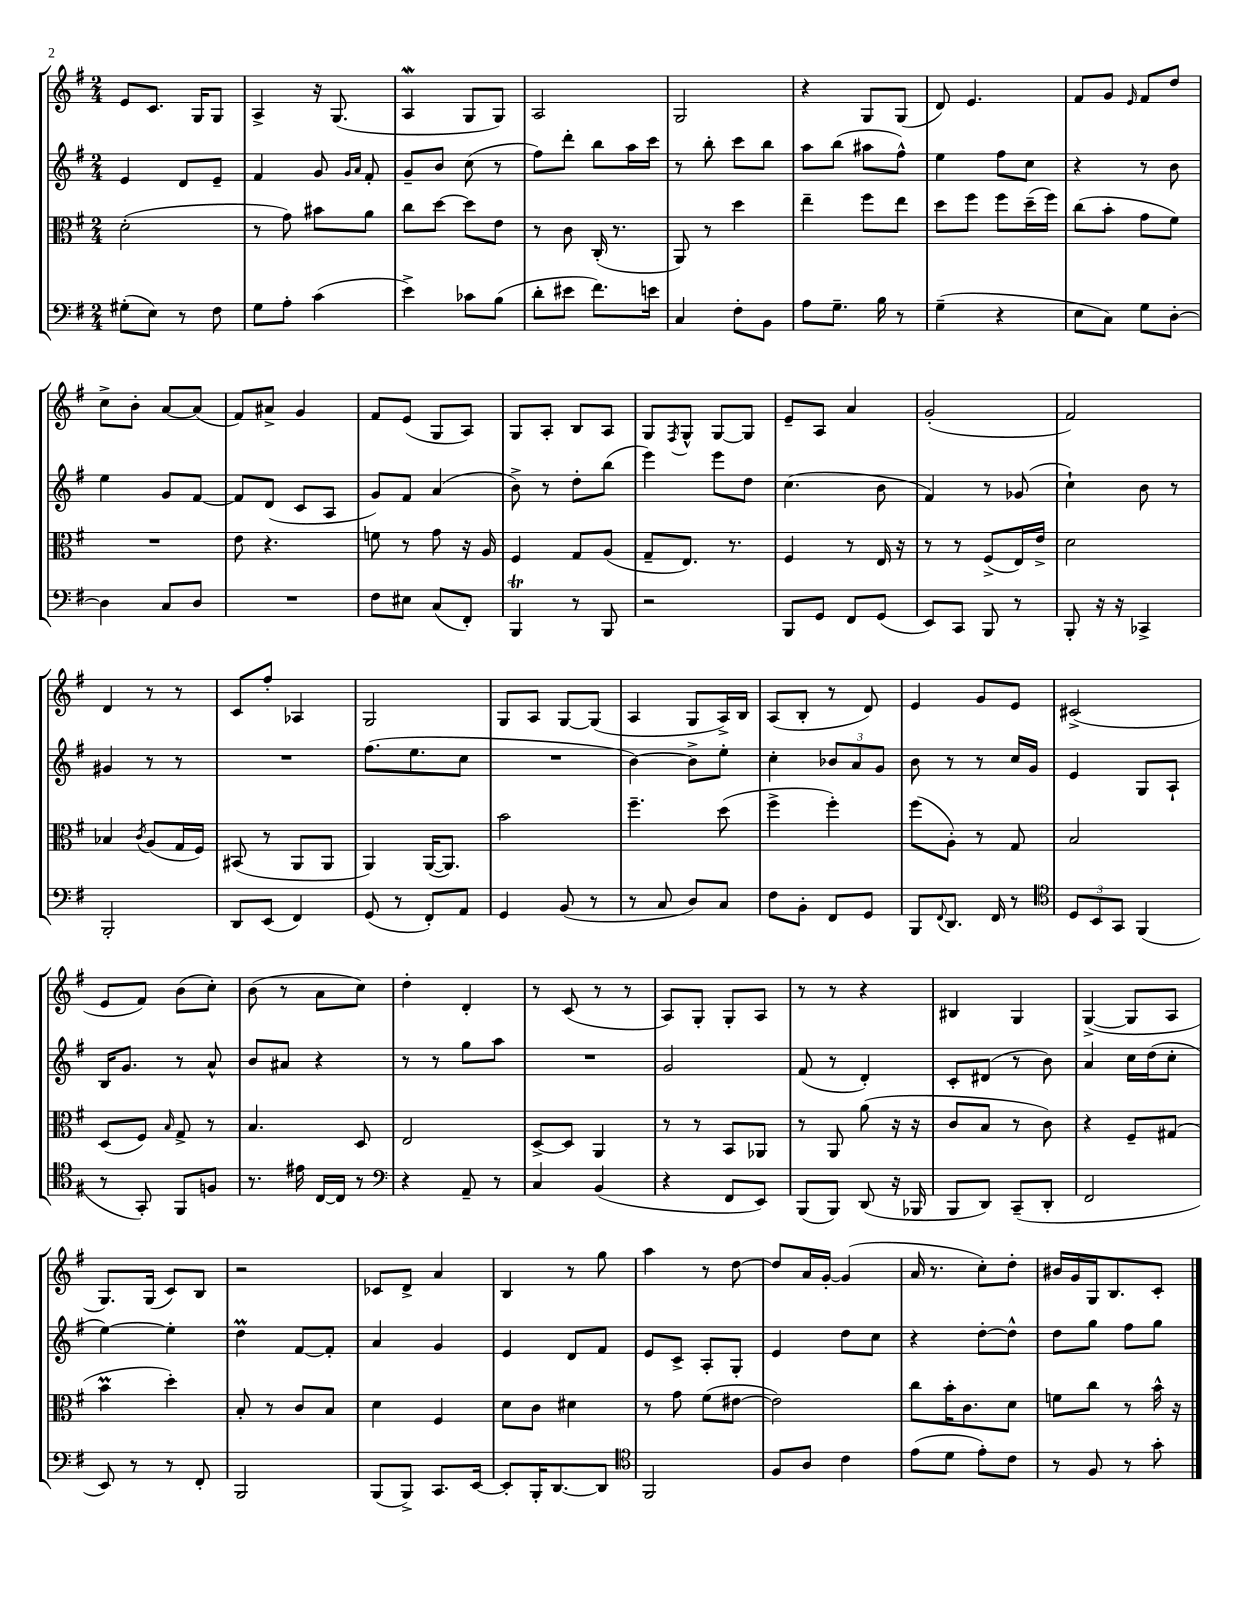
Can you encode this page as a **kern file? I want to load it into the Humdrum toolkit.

**kern	**kern	**kern	**kern
*part4	*part3	*part2	*part1
*staff4	*staff3	*staff2	*staff1
*clefF4	*clefC3	*clefG2	*clefG2
*k[f#]	*k[f#]	*k[f#]	*k[f#]
*M2/4	*M2/4	*M2/4	*M2/4
=1	=1	=1	=1
(8G#X'\L	(2d'\	4e/	8e/L
8E\J)	.	.	8.c/J
8r	.	8d/L	.
.	.	.	16G/KL
8F#\	.	8e~/J	8G/J
=2	=2	=2	=2
8G\L	8r	4f#/	4A^/
8A'\J	8g\)	.	.
(4c\	8b#X\L	8g/	16r
.	.	.	(8.G/
.	.	16qqg/LL	.
.	.	16qqa/JJ	.
.	8a\J	8f#'/	.
=3	=3	=3	=3
4e^\)	8cc\L	8g~/L	4AW/
.	[8dd\J	8b/J	.
8c-X\L	8dd\L]	(8cc\	8G/L
(8B\J	8e\J	8r	8G/J)
=4	=4	=4	=4
8d'\L	8r	8ff#\L)	2A/
8e#X\J	8c\	8ddd'\J	.
8.f#\L)	(16C'/	8bb\L	.
.	8.r	.	.
.	.	16aa\L	.
16en\Jk	.	16ccc\JJ	.
=5	=5	=5	=5
4C/	8AA/)	8r	2G/
.	8r	8bb'\	.
8F#'\L	4dd\	8ccc\L	.
8BB\J	.	8bb\J	.
=6	=6	=6	=6
8A\L	4ee~\	8aa\L	4r
8.G~\J	.	(8bb\J	.
.	8ff#\L	8aa#X\L	8G/L
16B\	.	.	.
8r	8ee\J	8ff#^^\J)	(8G/J
=7	=7	=7	=7
(4G~\	8dd\L	4ee\	8d/)
.	8ff#\J	.	4.e/
4r	8ff#\L	8ff#\L	.
.	(16dd~\L	8cc\J	.
.	16ff#\JJ)	.	.
=8	=8	=8	=8
8E\L	(8cc\L	4r	8f#/L
8C\J)	8b'\J	.	8g/J
.	.	.	16qqe/
8G\L	8g\L	8r	8f#/L
[8D'\J	8f#\J)	8b\	8dd/J
!!LO:LB:g=z
=9	=9	=9	=9
4D\]	2r	4ee\	8cc^\L
.	.	.	8b'\J
8C/L	.	8g/L	[8a/L
8D/J	.	[8f#/J	(8a/J]
=10	=10	=10	=10
2r	8e\	8f#/L]	8f#/L)
.	4.r	(8d/J	8a#X^/J
.	.	8c/L	4g/
.	.	8A/J	.
=11	=11	=11	=11
8F#\L	8fn\	8g/L)	8f#/L
8E#X\J	8r	8f#/J	(8e/J
(8C/L	8g\	(4a/	8G/L
8FF#'/J)	16r	.	8A/J)
.	16A/	.	.
=12	=12	=12	=12
4BBBt/	4F#/	8b^\)	8G/L
.	.	8r	8A'/J
8r	8G/L	8dd'\L	8B/L
8BBB/	(8A/J	(8bb\J	8A/J
=13	=13	=13	=13
2r	8G~/L	4eee\)	8G/L
.	.	.	8qF#/
.	8.E/J)	.	8G^^/J
.	.	8eee\L	[8G/L
.	8.r	.	.
.	.	8dd\J	8G/J]
=14	=14	=14	=14
8BBB/L	4F#/	(4.cc\	8e~/L
8GG/J	.	.	8A/J
8FF#/L	8r	.	4a/
(8GG/J	16E/	8b\	.
.	16r	.	.
=15	=15	=15	=15
8EE/L)	8r	4f#/)	(2g'/
8CC/J	8r	.	.
8BBB/	(8F#^/L	8r	.
8r	16E/L)	(8g-X/	.
.	16e^/JJ	.	.
=16	=16	=16	=16
8BBB'/	2d\	4cc`\)	2f#/)
16r	.	.	.
16r	.	.	.
4CC-X^/	.	8b\	.
.	.	8r	.
!!LO:LB:g=z
=17	=17	=17	=17
2BBB'/	4B-X/	4g#X/	4d/
.	8qc/	.	.
.	(8A/L	8r	8r
.	16G/L	8r	8r
.	16F#/JJ)	.	.
=18	=18	=18	=18
8DD/L	(8BB#X/	2r	8c/L
(8EE/J	8r	.	8ff#'/J
4FF#/)	8AA/L	.	4A-X/
.	8AA/J	.	.
=19	=19	=19	=19
(8GG/	4AA/)	(8.ff#\L	2G/
8r	.	.	.
.	.	8.ee\	.
8FF#'/L)	([16AA/KL	.	.
.	8.AA/J])	.	.
8AA/J	.	8cc\J	.
=20	=20	=20	=20
4GG/	2b\	2r	8G/L
.	.	.	8A/J
(8BB/	.	.	[8G/L
8r	.	.	(8G/J]
=21	=21	=21	=21
8r	4.ff#~\	[4b\)	4A/
8C/	.	.	.
8D/L)	.	8b^\L]	8G/L
8C/J	(8dd\	8ee'\J	16A^/L)
.	.	.	16B/JJ
=22	=22	=22	=22
8F#\L	4ff#^\	4cc'\	(8A/L
8BB'\J	.	.	8B'/J
8FF#/L	4ff#'\)	12b-X/L	8r
.	.	12a/	.
8GG/J	.	.	8d/)
.	.	12g/J	.
=23	=23	=23	=23
8BBB/L	(8ff#\L	8b\	4e/
8qqFF#/	.	.	.
8.DD/J	8A'\J)	8r	.
.	8r	8r	8g/L
16FF#/	.	.	.
8r	8G/	16cc/LL	8e/J
.	.	16g/JJ	.
=24	=24	=24	=24
*clefC4	*	*	*
12D/L	2B/	4e/	(2c#X^/
12BB/	.	.	.
12GG/J	.	.	.
(4FF#/	.	8G/L	.
.	.	8A`/J	.
!!LO:LB:g=z
=25	=25	=25	=25
8r	(8D/L	16B/KL	8e/L
.	.	8.g/J	.
8GG'/)	8F#/J)	.	8f#/J)
.	16qqB/	.	.
8FF#/L	8G^/	8r	(8b\L
8Fn/J	8r	8a^^/	8cc'\J)
=26	=26	=26	=26
8.r	4.B/	8b/L	(8b\
.	.	8a#X/J	8r
16e#X\	.	.	.
[16C/LL	.	4r	8a\L
16C/JJ]	.	.	.
8r	8D/	.	8cc\J)
=27	=27	=27	=27
*clefF4	*	*	*
4r	2E/	8r	4dd'\
.	.	8r	.
8AA~/	.	8gg\L	4d'/
8r	.	8aa\J	.
=28	=28	=28	=28
4C/	[8D^/L	2r	8r
.	8D/J]	.	(8c/
(4BB/	4AA/	.	8r
.	.	.	8r
=29	=29	=29	=29
4r	8r	2g/	8A/L)
.	8r	.	8G'/J
8FF#/L	8BB/L	.	8G'/L
8EE/J)	8AA-X/J	.	8A/J
=30	=30	=30	=30
(8BBB/L	8r	(8f#/	8r
8BBB/J)	8AA/	8r	8r
(8DD/	(8a\	4d'/)	4r
16r	16r	.	.
16BBB-X/	16r	.	.
=31	=31	=31	=31
8BBB/L	8c/L	8c'/L	4B#X/
8DD/J)	8B/J	(8d#X/J	.
(8CC~/L	8r	8r	4G/
8DD'/J	8c\)	8b\)	.
=32	=32	=32	=32
2FF#/	4r	4a/	([4G^/
.	8F#~/L	16cc\LL	8G/L]
.	.	(16dd\J	.
.	(8G#X/J	8cc'\J	8A/J
!!LO:LB:g=z
=33	=33	=33	=33
8EE/)	4bm\	[4ee\)	8.G/L)
8r	.	.	.
.	.	.	(16G/Jk
8r	4dd'\)	4ee'\]	8c/L)
8FF#'/	.	.	8B/J
=34	=34	=34	=34
2BBB/	8B'/	4ddM\	2r
.	8r	.	.
.	8c/L	[8f#/L	.
.	8B/J	8f#'/J]	.
=35	=35	=35	=35
(8BBB/L	4d\	4a/	8c-X/L
8BBB^/J)	.	.	8d^/J
8.CC/L	4F#/	4g/	4a/
[16EE/Jk	.	.	.
=36	=36	=36	=36
8EE'/L]	8d\L	4e/	4B/
16BBB'/K	8c\J	.	.
[8.DD/	.	.	.
.	4d#X\	8d/L	8r
8DD/J]	.	8f#/J	8gg\
=37	=37	=37	=37
*clefC4	*	*	*
2FF#/	8r	8e/L	4aa\
.	8g\	8c^/J	.
.	(8f#\L	8A'/L	8r
.	[8e#X\J	8G'/J	[8dd\
=38	=38	=38	=38
8F#/L	2e#\])	4e/	8dd/L]
8A/J	.	.	16a/L
.	.	.	[16g'/JJ
4c\	.	8dd\L	(4g/]
.	.	8cc\J	.
=39	=39	=39	=39
(8e\L	8cc\L	4r	16a/
.	.	.	8.r
8d\J	16b'\K	.	.
.	8.c\	.	.
8e'\L)	.	[8dd'\L	8cc'\L)
8c\J	8d\J	8dd^^\J]	8dd'\J
=40	=40	=40	=40
8r	8fn\L	8dd\L	16b#X/LL
.	.	.	16g/
8F#/	8cc\J	8gg\J	16G/J
.	.	.	8.B/
8r	8r	8ff#\L	.
8g'\	16b^^\	8gg\J	8c'/J
.	16r	.	.
==	==	==	==
*-	*-	*-	*-
